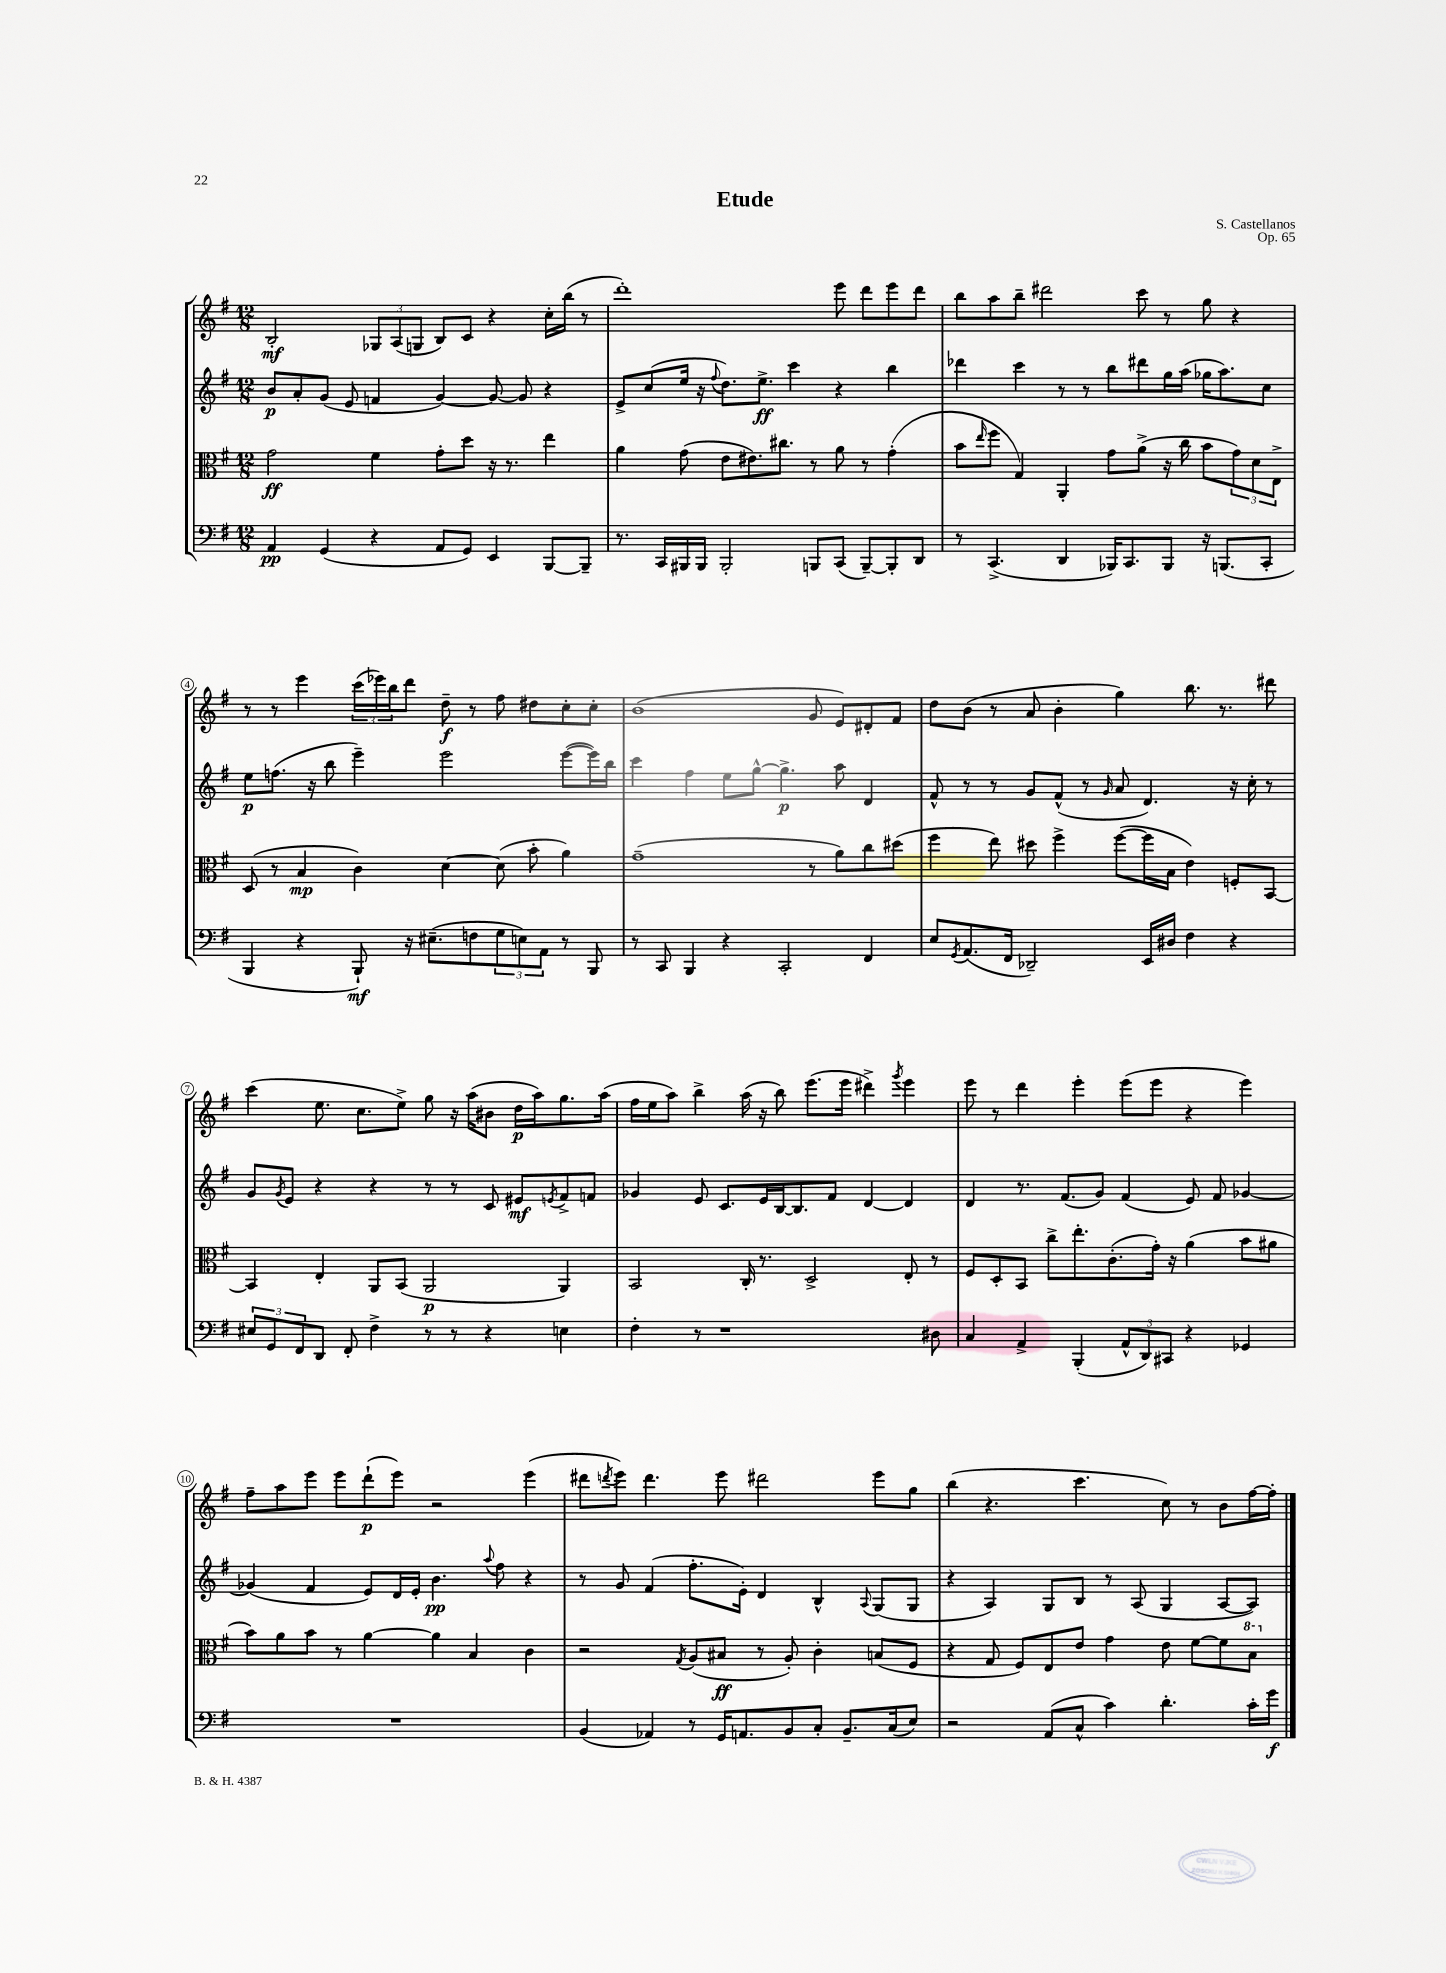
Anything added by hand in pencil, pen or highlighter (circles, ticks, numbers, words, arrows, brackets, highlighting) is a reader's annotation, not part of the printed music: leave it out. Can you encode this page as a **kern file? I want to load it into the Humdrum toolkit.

**kern	**kern	**kern	**kern
*staff4	*staff3	*staff2	*staff1
*clefF4	*clefC3	*clefG2	*clefG2
*k[f#]	*k[f#]	*k[f#]	*k[f#]
*M12/8	*M12/8	*M12/8	*M12/8
4AA/	2g\	8b/L	2B'/
.	.	8a'/	.
(4GG/	.	(8g/J	.
.	.	8e/	.
4r	4f#\	4f/	12G-/L
.	.	.	(12A/
.	.	.	12G/J
8AA/L	8g'\L	[4g/)	8B/L)
8GG/J)	8dd\J	.	8c/J
4EE/	16r	8g/_	4r
.	8.r	.	.
.	.	8g/]	.
[8BBB/L	4ee\	4r	16cc'\LL
.	.	.	(16bb\JJ
8BBB~/]J	.	.	8r
=	=	=	=
8.r	4a\	8e^/L	1ddd')
.	.	(8cc/	.
16CC/LL	.	.	.
16BBB#/	(8g\	16ee/Jk	.
16BBB#/JJ	.	16r	.
.	.	8qqff#/	.
2BBB#'/	8e\L	8.dd\L)	.
.	8.e#\)	.	.
.	.	8.ee^\J	.
.	8.cc#\J	.	.
.	.	4ccc\	.
8BBB/L	8r	.	.
(8CC/J	8a\	4r	8eee\
[8BBB~/L)	8r	.	8ddd\L
8BBB'/]	(4g'\	4bb\	8eee\
8DD/J	.	.	8ddd\J
=	=	=	=
8r	8b\L	4ddd-\	8bb\L
.	16qqee/	.	.
(4.CC^/	8ff#\J	.	8aa\
.	4G/)	4ccc\	8bb~\J
.	.	.	2ddd#\
4DD/	4AA'/	8r	.
.	.	8r	.
16BBB-/LK)	8g\L	8bb\L	.
8.CC/	.	.	.
.	(8a^\J	8ddd#\	8ccc\
8BBB-/J	16r	16gg\L	8r
.	16cc\	(16aa\JJ	.
16r	8b\L	16gg-\LK	8gg\
(8.BBB/L	.	8.aa\)	.
.	12g\)	.	4r
.	12d\	.	.
8CC'/J	.	8cc\J	.
.	12E^\J	.	.
=	=	=	=
4BBB/	(8D/	8ee\L	8r
.	8r	(8.ff\J	8r
4r	4B/	.	4eee\
.	.	16r	.
.	.	8bb\	.
8BBB`/)	4c\)	4eee~\)	(24ccc\LL
.	.	.	24eee-\)
.	.	.	24bb\J
16r	.	.	8ddd\J
(8.E#~\L	.	.	.
.	[4d\	2eee\	8dd~\
8F\	.	.	8r
12G\	(8d\]	.	8ff#\
12E\)	.	.	.
.	8b'\	.	8dd#\L
12AA\J	.	.	.
8r	4a\)	([8eee\L	8cc'\
8BBB/	.	16eee\]L)	8cc'\J
.	.	16bb\JJ	.
=	=	=	=
8r	(1g~	4ccc\	(1b
8CC/	.	.	.
4BBB/	.	4ff#\	.
4r	.	8ee\L	.
.	.	[8gg^^\J	.
2CC'/	.	4.gg^\]	.
.	8r	.	8g/
.	8a\L)	8aa\	8e/L)
4FF#/	8cc\	4d/	8d#'/
.	(8dd#\J	.	8f#/J
=	=	=	=
8E/L	4ff#\	8f#^^/	8dd\L
8qGG/	.	.	.
(8.AA/	.	8r	(8b\J
.	8ee\)	8r	8r
16FF#/Jk	.	.	.
2DD-~/)	8dd#\	8g/L	8a/
.	4ff#^\	(8f#^^/J	4b'\
.	.	8r	.
.	.	16qqg/	.
.	([8ff#\L	8a/	4gg\)
16EE/LL	16ff#\]L	4.d/)	.
16D#/JJ	16B\JJ	.	.
4F#\	4e\)	.	8.bb\
.	.	.	8.r
4r	8F'/L	16r	.
.	.	16cc'\	.
.	[8BB/J	8r	8ddd#\
=	=	=	=
12E#/L	4BB/]	8g/L	(4ccc\
12GG/	.	.	.
.	.	8qg/	.
.	.	8e/J	.
12FF#/	.	.	.
8DD/J	4E'/	4r	8.ee\
8FF#'/	.	.	.
.	.	.	8.cc\L
4F#^\	8AA/L	4r	.
.	(8BB/J	.	8ee^\J)
8r	2AA/	8r	8gg\
8r	.	8r	16r
.	.	.	(16aa\LK
4r	.	8c/	8b#\J
.	.	8e#/L	16dd\LL
.	.	.	16aa\J)
.	.	8qe/	.
4E\	4AA/)	8f#^/	8.gg\
.	.	8f/J	.
.	.	.	(16aa\Jk
=	=	=	=
4F#'\	2BB/	4g-/	16ff#\LL
.	.	.	16ee\J
.	.	.	8aa\J)
8r	.	8e/	4bb^\
1r	.	8.c/L	.
.	16C'/	.	(16aa\
.	8.r	16e/L	16r
.	.	[16B/J	8bb\)
.	.	8.B/]	.
.	2D^/	.	(8.eee\L
.	.	8f#/J	.
.	.	.	16eee\Jk
.	.	[4d/	4ddd#^\)
.	.	.	8qggg/
.	8E'/	4d/]	4eee\
8D#\	8r	.	.
=	=	=	=
4C/	8F#/L	4d/	8eee\
.	8D'/	.	8r
4AA^/	8BB/J	8.r	4ddd\
.	8cc^\L	.	.
.	.	(8.f#/L	.
(4BBB'/	8.ee'\	.	4eee'\
.	.	8g/J)	.
.	(8.c'\	.	.
12AA^^/L	.	(4f#/	(8eee\L
12DD/)	.	.	.
.	16g'\Jk)	.	8eee\J
12CC#/J	.	.	.
.	16r	.	.
4r	(4a\	8e/)	4r
.	.	8f#/	.
4GG-/	8b\L	[4g-/	4eee\)
.	8a#\J	.	.
=	=	=	=
1.r	8b\L)	(4g-/]	8ff#~\L
.	8a\	.	8aa\
.	8b\J	4f#/	8eee\J
.	8r	.	8eee\L
.	[4a\	8e/L)	(8ddd`\
.	.	16d/L	8eee\J)
.	.	16e'/JJ	.
.	4a\]	4.b\	2r
.	4B/	.	.
.	.	8qqaa/	.
.	.	8ff#\	.
.	4c\	4r	(4eee\
=	=	=	=
(4BB/	2r	8r	8ddd#\L
.	.	.	8qddd/
.	.	8g/	8eee\J)
4AA-/)	.	(4f#/	4.ddd\
.	8qG/	.	.
8r	(8A/L	8.ff#'\L	.
16GG/LK	8B#/J	.	8eee\
8.AA/	.	16e'\Jk)	.
.	8r	4d/	2ddd#\
8BB/	8A'/)	.	.
8C'/J	4c'\	4B^^/	.
8.BB~/L	.	.	.
.	.	8qqA/	.
.	(8B/L	(8G/L	8eee\L
(16C/k	.	.	.
8E/J)	8F#/J	8G/J	8gg\J
=	=	=	=
2r	4r	4r	(4bb\
.	8G/	4A/)	4.r
.	8F#/L)	.	.
(8AA/L	8E/	8G/L	.
8C^^/J	8e/J	8B/J	4.ccc\
4c\)	4g\	8r	.
.	.	(8A/	.
4.d'\	8e\	4G/	8cc\)
.	[8f#\L	.	8r
.	8f#\]	[8A/L	8b\L
16c'\LL	8b\J	8A/]J)	[16ff#\L
16g\JJ	.	.	16ff#'\]JJ
==	==	==	==
*-	*-	*-	*-
